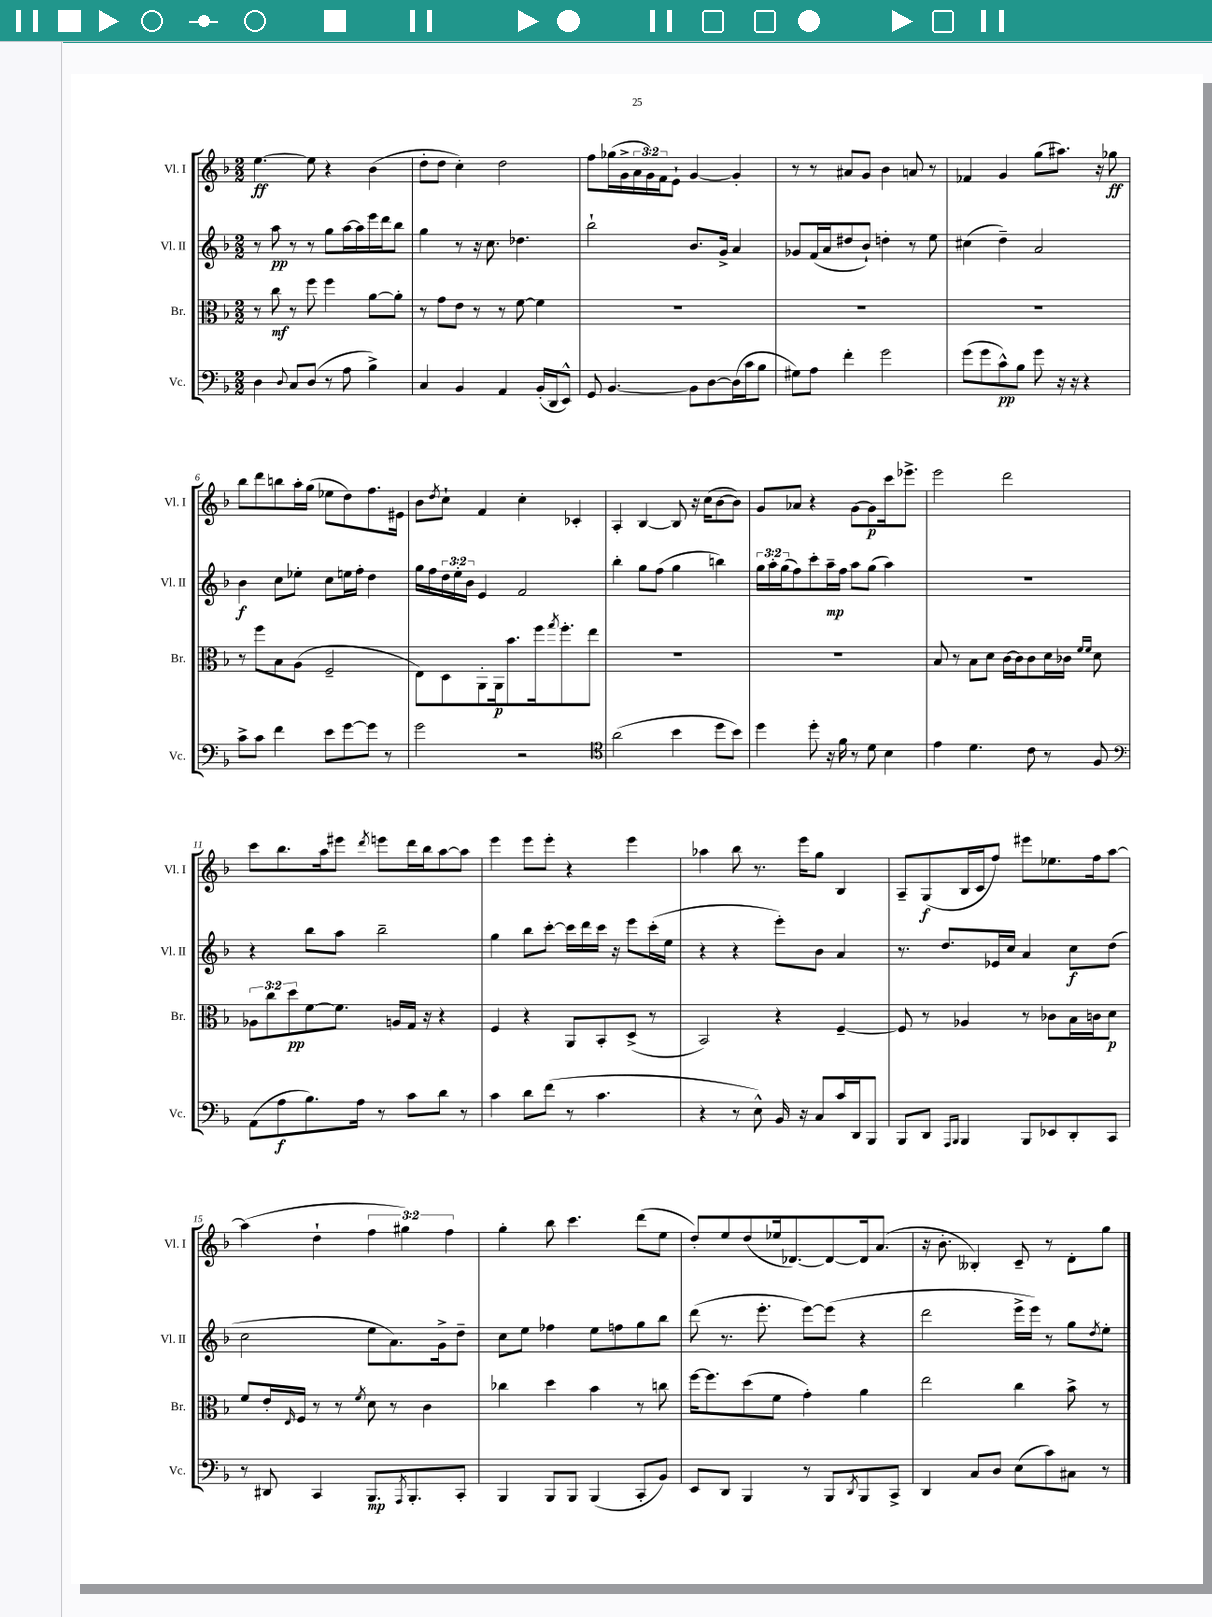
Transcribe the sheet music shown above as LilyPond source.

<<
\new StaffGroup <<
\new Staff = "s0" \with { instrumentName = "Vl. I" shortInstrumentName = "Vl. I" } {
    \clef treble \key f \major \numericTimeSignature \time 2/2 \override Staff.TupletNumber.text = #tuplet-number::calc-fraction-text
    e''4.~\ff e''8 r4 bes'4( |
    d''8-. d''8 c''4-.) d''2 |
    f''8 ges''16( g'16-> \tuplet 3/2 { a'16 g'16) f'16 } e'8-! g'4~ g'4-. |
    r8 r8 ais'8 g'8 bes'4 a'8 r8 |
    fes'4 g'4 g''8( ais''8.) r16 ges''8\ff |
    bes''8 d'''8 b''8 a''16-. g''16( ees''8 d''8) f''8. eis'16 |
    bes'8 \acciaccatura { d''8 } c''8-! f'4 c''4-. ces'4-. |
    a4-. bes4~ bes8 r16 c''16( bes'8~ bes'8) |
    g'8 aes'8 r4 g'8~ g'8\p c'''16 ees'''8.-> |
    e'''2 d'''2 |
    c'''8 bes''8. a''16 eis'''8 \acciaccatura { d'''8 } e'''8 d'''16 bes''16 a''8~ a''8 |
    e'''4 e'''8 e'''8-. r4 e'''4 |
    aes''4 bes''8 r8. e'''16 g''8 bes4 |
    a8-- g8\f( bes16 c'16 f''8) eis'''8 ees''8. f''16 a''8~ |
    a''4( d''4-! \tuplet 3/2 { f''4 gis''4) f''4 } |
    g''4-. bes''8 c'''4. d'''8( e''8 |
    d''8-.) e''8 d''8( ees''16 des'8.~) des'8~ des'16 a'8.( |
    r16 bes'8.-. beses4-.) c'8-- r8 d'8-. g''8 \bar "|." |
}
\new Staff = "s1" \with { instrumentName = "Vl. II" shortInstrumentName = "Vl. II" } {
    \clef treble \key f \major \numericTimeSignature \time 2/2 \override Staff.TupletNumber.text = #tuplet-number::calc-fraction-text
    r8 a''8\pp r8 r8 g''8 a''16~ a''16 e'''16 d'''16 bes''8 |
    g''4 r8 r16 c''8. des''4. |
    bes''2-! bes'8. g'16-> a'4 |
    ges'8 f'16( a'16 dis''8 bes'8-!) d''4-. r8 e''8 |
    cis''4( d''4--) a'2 |
    bes'4\f c''8 ees''8-. c''8 e''16 f''16-. d''4 |
    g''16 f''16 \tuplet 3/2 { d''16 e''16-. bes'16 } e'4 f'2 |
    bes''4-. g''8 f''8( g''4 b''4) |
    \tuplet 3/2 { g''16 a''16-. g''16( } f''8) c'''8-. a''16--\mp f''16 a''8 g''8( a''4) |
    r1 |
    r4 bes''8 a''8 bes''2-- |
    g''4 bes''8 c'''8~-. c'''16 d'''16 c'''16 r16 e'''8 c'''16-.( e''16 |
    r4 r4 e'''8-.) bes'8 a'4 |
    r8. d''8. ees'16 c''16 a'4 c''8\f d''8( |
    c''2 e''8 a'8.) g'16-> d''8-- |
    c''8 e''8 fes''4 e''8 f''8 g''8 bes''8 |
    d'''8( r8. e'''8.-. e'''8~) e'''8( r4 |
    d'''2 e'''16-> e'''16) r8 g''8 \acciaccatura { d''8 } e''8-. \bar "|." |
}
\new Staff = "s2" \with { instrumentName = "Br." shortInstrumentName = "Br." } {
    \clef alto \key f \major \numericTimeSignature \time 2/2 \override Staff.TupletNumber.text = #tuplet-number::calc-fraction-text
    r8 c''8\mf r8 f''8 f''4 a'8~ a'8-. |
    r8 g'8 e'8 r8 r8 f'8~ f'4 |
    R1 |
    R1 |
    R1 |
    r8 f''8 bes8 a8( f2-- |
    e8) d8 a,8-. a,16\p bes'8. f''16 \acciaccatura { g''8 } f''8.-. e''8 |
    R1 |
    R1 |
    bes8 r8 bes8 d'8 c'16~ c'16 c'8 d'16 ces'16 \grace { f'16 f'16 } d'8 |
    \tuplet 3/2 { aes8 c''8 d''8\pp } f'8~ f'8. a16 g16 r16 r4 |
    f4 r4 a,8 bes,8-. d8->( r8 |
    bes,2) r4 f4~-- |
    f8 r8 aes4 r8 ces'8 bes16 c'16 d'8\p |
    f'8 e'16-. \grace { e16 } f16 r8 r8 \acciaccatura { f'8 } d'8 r8 c'4 |
    ces''4 d''4 bes'4 r8 c''8 |
    f''16~ f''8. d''8( f'8 g'4-.) a'4 |
    e''2 c''4 bes'8-> r8 \bar "|." |
}
\new Staff = "s3" \with { instrumentName = "Vc." shortInstrumentName = "Vc." } {
    \clef bass \key f \major \numericTimeSignature \time 2/2
    d4 \appoggiatura { d8 } c8 d8( r8 a8 bes4->) |
    c4 bes,4 a,4 bes,16-.( d,16 e,8-^) |
    g,8 bes,4.~ bes,8 d8~ d16( c'16 bes8 |
    gis8) a8 f'4-. g'2 |
    g'8( g'8 c'8-^\pp) bes8 g'8 r16 r16 r4 |
    c'8-> c'8 f'4 e'8 g'8~ g'8 r8 |
    g'2 r2 |
    \clef tenor a'2( bes'4 d''8 bes'8) |
    d''4 d''8-. r16 f'16 r8 d'8 bes4 |
    e'4 d'4. c'8 r8 f8 |
    \clef bass a,8( a8\f bes8.) a16 r8 c'8 d'8 r8 |
    c'4 d'8 f'8( r8 c'4. |
    r4 r8 e8-^) bes,16 r16 c8 c'16 d,16 bes,,8 |
    bes,,8 d,8 \grace { a,,16 bes,,16 } bes,,4 bes,,8 ees,8 d,8-. c,8 |
    r8 dis,8 c,4 bes,,8.\mp \acciaccatura { a,,8 } bes,,8.-. c,8-. |
    bes,,4 bes,,8 bes,,8 bes,,4( c,8-. bes,8) |
    e,8 d,8 bes,,4 r8 bes,,8 \acciaccatura { d,8 } bes,,8 c,8-> |
    d,4 c8 d8 e8( c'8) cis8 r8 \bar "|." |
}
>>
>>
